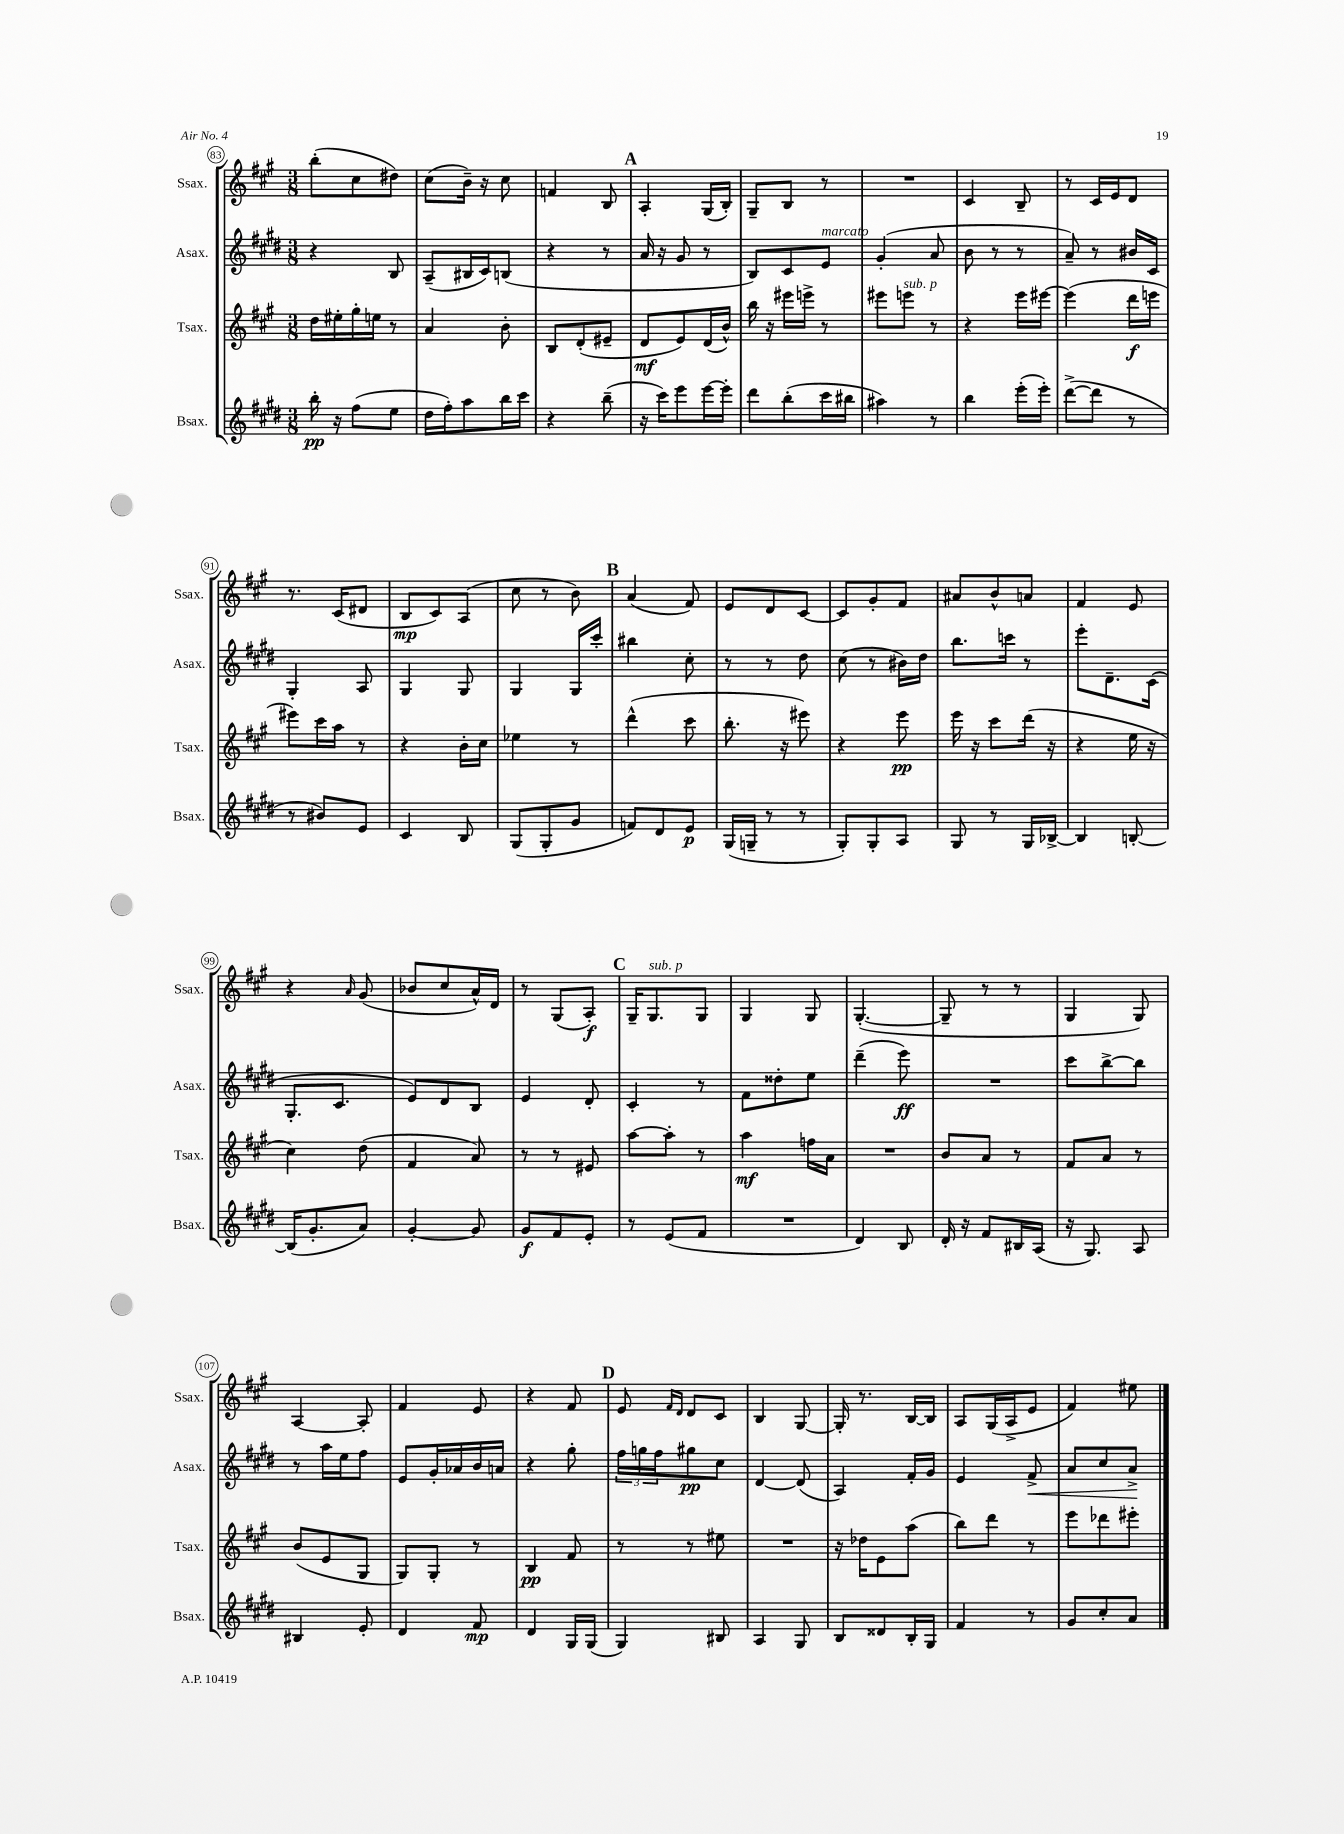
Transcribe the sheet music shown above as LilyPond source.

<<
\new StaffGroup <<
\new Staff = "s0" \with { instrumentName = "Ssax." shortInstrumentName = "Ssax." } {
    \clef treble \key a \major \numericTimeSignature \time 3/8
    b''8-.( cis''8 dis''8) |
    cis''8( b'16--) r16 cis''8 |
    f'4 b8 |
    \mark \markup { \bold "A" } a4-. gis16( b16-.) |
    gis8-- b8 r8 |
    R4. |
    cis'4 b8-- |
    r8 cis'16 e'16 d'8 |
    r8. cis'16( dis'8 |
    b8\mp cis'8) a8( |
    cis''8 r8 b'8) |
    \mark \markup { \bold "B" } a'4( fis'8) |
    e'8 d'8 cis'8~ |
    cis'8 gis'8-. fis'8 |
    ais'8 b'8-^ a'8 |
    fis'4 e'8 |
    r4 \grace { a'16 } gis'8( |
    bes'8 cis''8 a'16-^) d'16 |
    r8 gis8( a8-.\f) |
    \mark \markup { \bold "C" } gis16-- gis8.^\markup { \italic "sub. p" } gis8 |
    gis4 gis8 |
    gis4.~-.( |
    gis8-- r8 r8 |
    gis4 gis8) |
    a4~ a8-. |
    fis'4 e'8 |
    r4 fis'8 |
    \mark \markup { \bold "D" } e'8 \grace { fis'16 d'16 } d'8 cis'8 |
    b4 gis8~ |
    gis16-. r8. b16~ b16 |
    a8 gis16( a16-> e'8 |
    fis'4) eis''8 \bar "|." |
}
\new Staff = "s1" \with { instrumentName = "Asax." shortInstrumentName = "Asax." } {
    \clef treble \key e \major \numericTimeSignature \time 3/8
    r4 b8 |
    a8--( bis16 cis'16) b8( |
    r4 r8 |
    \mark \markup { \bold "A" } a'16 r16 gis'8 r8 |
    b8) cis'8 e'8^\markup { \italic "marcato" } |
    gis'4-.( a'8 |
    b'8 r8 r8 |
    a'8--) r8 bis'16 cis'16 |
    gis4-. a8 |
    gis4 gis8 |
    gis4 gis16 cis'''16-. |
    \mark \markup { \bold "B" } bis''4 cis''8-. |
    r8 r8 dis''8 |
    cis''8( r8 bis'16) dis''16 |
    b''8. c'''16 r8 |
    e'''8-. dis'8.-- cis'16( |
    gis8.-. cis'8. |
    e'8) dis'8 b8 |
    e'4 dis'8-. |
    \mark \markup { \bold "C" } cis'4-. r8 |
    fis'8 disis''8-. e''8 |
    dis'''4--( e'''8\ff) |
    R4. |
    cis'''8 b''8~-> b''8 |
    r8 a''16 e''16 fis''8 |
    e'8 gis'16-. aes'16 b'16 a'16 |
    r4 gis''8-. |
    \mark \markup { \bold "D" } \tuplet 3/2 { fis''16 g''16 fis''16 } gis''8\pp cis''8 |
    dis'4~ dis'8( |
    a4) fis'16-. gis'16 |
    e'4 fis'8->\< |
    a'8 cis''8 a'8->\! \bar "|." |
}
\new Staff = "s2" \with { instrumentName = "Tsax." shortInstrumentName = "Tsax." } {
    \clef treble \key a \major \numericTimeSignature \time 3/8
    d''16 eis''16-. gis''16-. e''16 r8 |
    a'4 b'8-. |
    b8 d'8-.( eis'8-- |
    \mark \markup { \bold "A" } d'8\mf e'8) d'16( b'16-^) |
    b''16 r16 eis'''16 e'''16-> r8 |
    eis'''8 e'''8^\markup { \italic "sub. p" } r8 |
    r4 e'''16 eis'''16~ |
    eis'''4( d'''16\f e'''16 |
    eis'''8) cis'''16 a''16 r8 |
    r4 b'16-. cis''16 |
    ees''4 r8 |
    \mark \markup { \bold "B" } d'''4-^( cis'''8 |
    b''8.-. r16 eis'''8) |
    r4 e'''8\pp |
    e'''16 r16 cis'''8 d'''16( r16 |
    r4 e''16 r16 |
    cis''4) d''8( |
    fis'4 a'8) |
    r8 r8 eis'8 |
    \mark \markup { \bold "C" } a''8~ a''8-. r8 |
    a''4\mf f''16 a'16 |
    R4. |
    b'8 a'8 r8 |
    fis'8 a'8 r8 |
    b'8( e'8 gis8 |
    gis8) gis8-. r8 |
    b4\pp fis'8 |
    \mark \markup { \bold "D" } r8 r8 eis''8 |
    R4. |
    r16 des''16 e'8 a''8( |
    b''8) d'''8 r8 |
    e'''8 des'''8 eis'''8-. \bar "|." |
}
\new Staff = "s3" \with { instrumentName = "Bsax." shortInstrumentName = "Bsax." } {
    \clef treble \key e \major \numericTimeSignature \time 3/8
    b''16-.\pp r16 fis''8( e''8 |
    dis''16 fis''16-.) a''8 b''16 cis'''16 |
    r4 b''8--( |
    \mark \markup { \bold "A" } r16 cis'''16) e'''8 e'''16~ e'''16-. |
    dis'''8 b''8-.( cis'''16 bis''16 |
    ais''4) r8 |
    b''4 e'''16-.( e'''16-.) |
    dis'''8~->( dis'''8 r8 |
    r8 bis'8) e'8 |
    cis'4 b8 |
    gis8( gis8-. gis'8 |
    \mark \markup { \bold "B" } f'8) dis'8 e'8\p |
    gis16( g16-- r8 r8 |
    gis8-.) gis8-. a8 |
    gis8 r8 gis16 bes16~-> |
    bes4 b8~-. |
    b16( gis'8.-. a'8) |
    gis'4~-. gis'8 |
    gis'8\f fis'8 e'8-. |
    \mark \markup { \bold "C" } r8 e'8( fis'8 |
    R4. |
    dis'4) b8 |
    dis'16-. r16 fis'8 bis16 a16( |
    r16 gis8.) a8 |
    bis4 e'8-. |
    dis'4 fis'8\mp |
    dis'4 gis16 gis16( |
    \mark \markup { \bold "D" } gis4) bis8 |
    a4 gis8 |
    b8 disis'8 b16-. gis16 |
    fis'4 r8 |
    gis'8 cis''8-. a'8 \bar "|." |
}
>>
>>
\layout { \context { \Score currentBarNumber = #83 \override BarNumber.stencil = #(make-stencil-circler 0.1 0.3 ly:text-interface::print) } }
